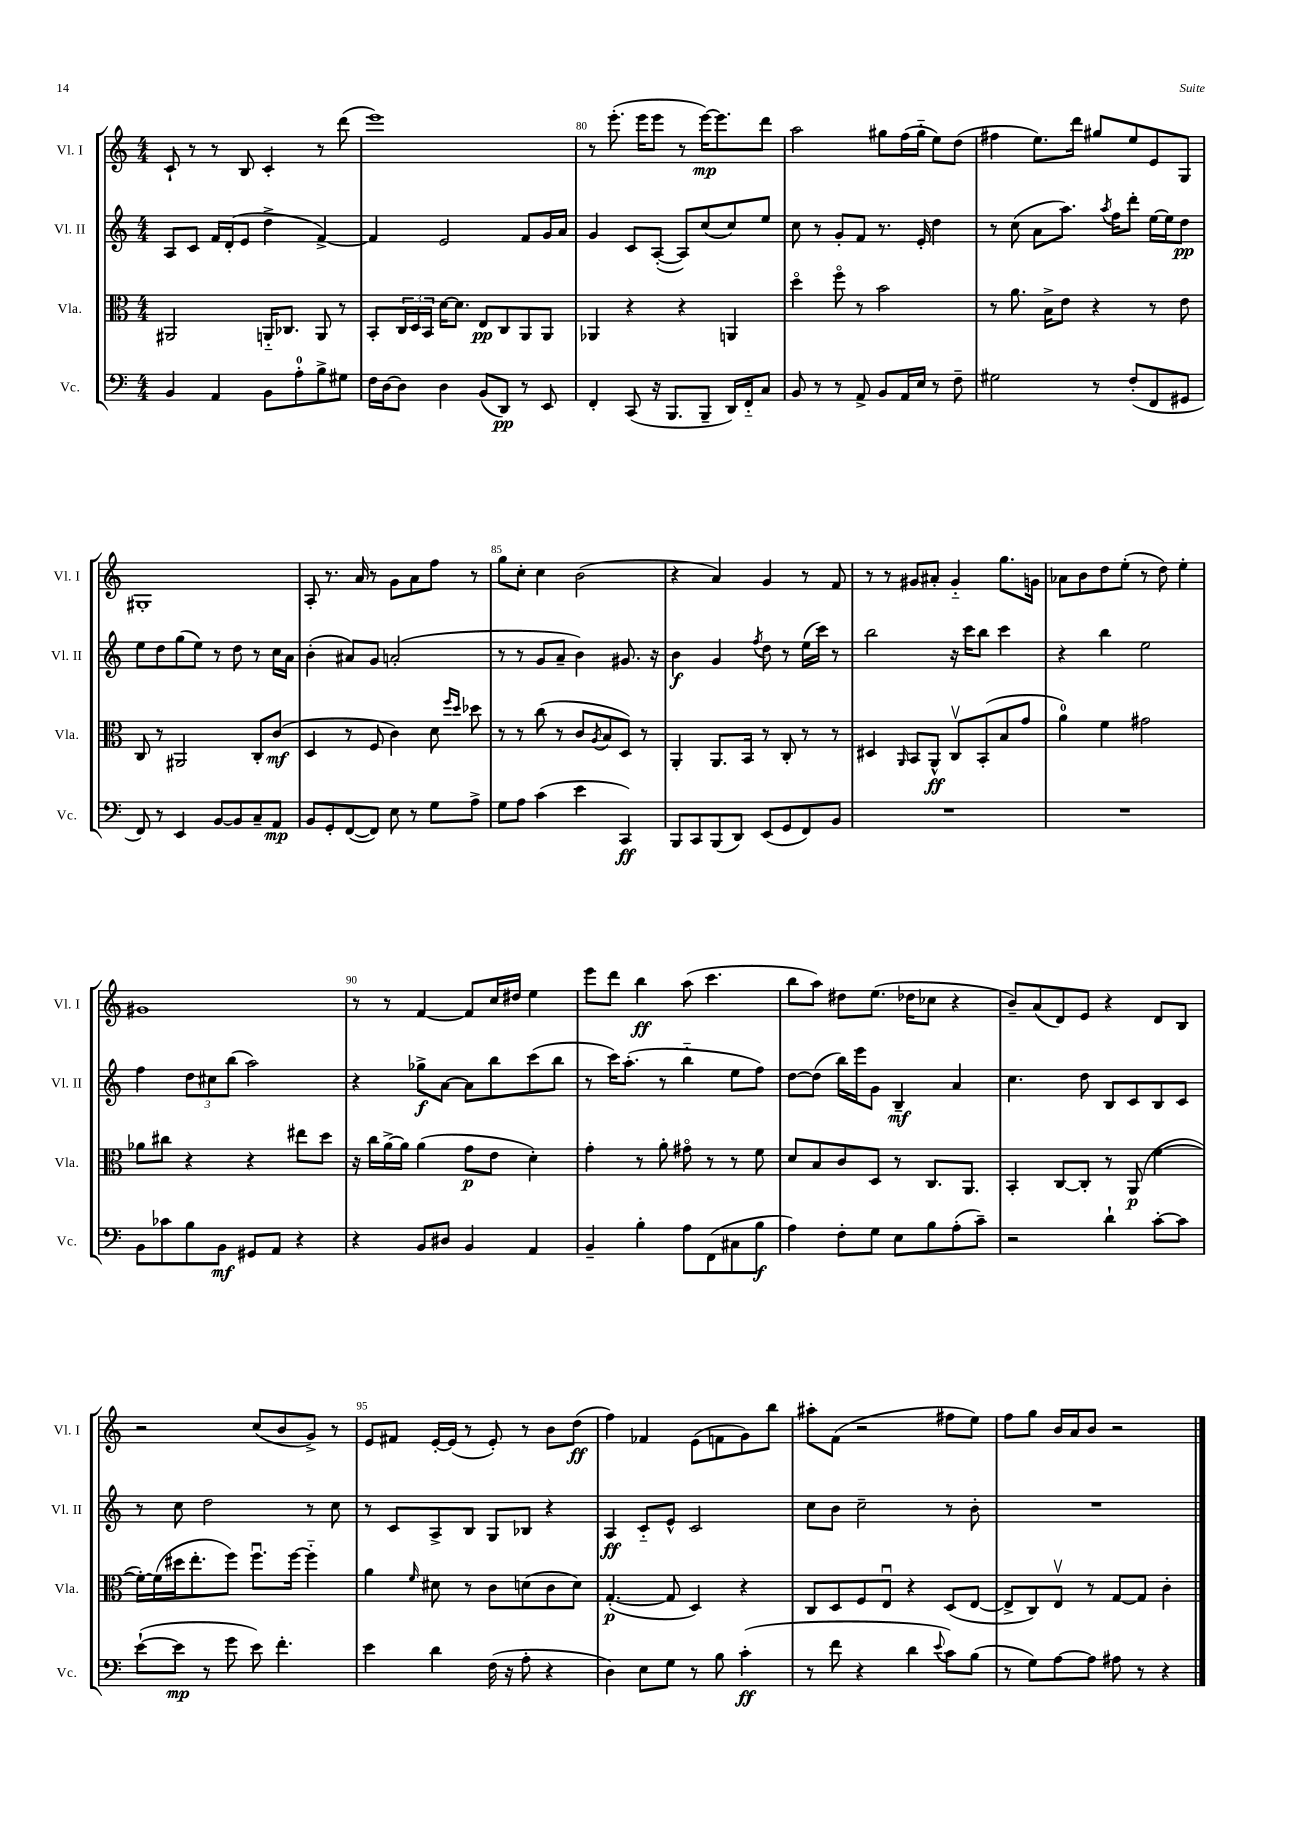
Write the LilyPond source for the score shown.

<<
\new StaffGroup <<
\new Staff = "s0" \with { instrumentName = "Vl. I" shortInstrumentName = "Vl. I" } {
    \clef treble \key c \major \numericTimeSignature \time 4/4
    c'8-! r8 r8 b8 c'4-. r8 d'''8( |
    e'''1) |
    r8 e'''8.-.( e'''16 e'''8 r8 e'''16~\mp) e'''8. d'''8 |
    a''2 gis''8 f''16( gis''16-_ e''8) d''8( |
    fis''4 e''8.) d'''16 gis''8 e''8 e'8 g8 |
    gis1-. |
    a8-. r8. a'16 r8 g'8 a'8 f''8 r8 |
    g''8 c''8-. c''4 b'2( |
    r4 a'4) g'4 r8 f'8 |
    r8 r8 gis'8 ais'8-. gis'4-_ g''8. g'16 |
    aes'8 b'8 d''8 e''8-.( r8 d''8) e''4-. |
    gis'1 |
    r8 r8 f'4~ f'8 c''16 dis''16 e''4 |
    e'''8 d'''8 b''4\ff a''8( c'''4. |
    b''8 a''8) dis''8 e''8.( des''16 ces''8 r4 |
    b'8--) a'8( d'8) e'8 r4 d'8 b8 |
    r2 c''8( b'8 g'8->) r8 |
    e'8 fis'8 e'16~-. e'16( r8 e'8-.) r8 b'8 d''8\ff( |
    f''4) fes'4 e'8( f'8 g'8) b''8 |
    ais''8-. f'8( r2 fis''8 e''8) |
    f''8 g''8 b'16 a'16 b'8 r2 \bar "|." |
}
\new Staff = "s1" \with { instrumentName = "Vl. II" shortInstrumentName = "Vl. II" } {
    \clef treble \key c \major \numericTimeSignature \time 4/4
    a8 c'8 f'16 d'16-.( e'8 d''4-> f'4~->) |
    f'4 e'2 f'8 g'16 a'16 |
    g'4 c'8 a8~-.( a8) c''8( c''8) e''8 |
    c''8 r8 g'8-. f'8 r8. e'16-. d''4 |
    r8 c''8( a'8 a''8.) \acciaccatura { a''8 } f''16 d'''8-. e''16~ e''16 d''8\pp |
    e''8 d''8 g''8( e''8) r8 d''8 r8 c''16 a'16 |
    b'4-.( ais'8) g'8 a'2-.( |
    r8 r8 g'8 a'8-- b'4) gis'8. r16 |
    b'4\f g'4 \acciaccatura { f''8 } d''8 r8 e''16( c'''16) r8 |
    b''2 r16 c'''16 b''8 c'''4 |
    r4 b''4 e''2 |
    f''4 \tuplet 3/2 { d''8 cis''8 b''8( } a''2) |
    r4 ges''8->\f a'8~ a'8 b''8 c'''8( b''8 |
    r8 c'''16) a''8.-.( r8 b''4-_ e''8 f''8) |
    d''8~ d''8( b''16) e'''16 g'8 b4--\mf a'4 |
    c''4. d''8 b8 c'8 b8 c'8 |
    r8 c''8 d''2 r8 c''8 |
    r8 c'8 a8-> b8 g8 bes8 r4 |
    a4\ff c'8-_ e'8-^ c'2 |
    c''8 b'8 c''2-- r8 b'8-. |
    R1 \bar "|." |
}
\new Staff = "s2" \with { instrumentName = "Vla." shortInstrumentName = "Vla." } {
    \clef alto \key c \major \numericTimeSignature \time 4/4
    ais,2 a,16-_ ces8. a,8 r8 |
    b,8-. \tuplet 3/2 { c16 d16 b,16 } d'16~ d'8. e8\pp c8 a,8 a,8 |
    aes,4 r4 r4 a,4 |
    d''4\flageolet f''8\flageolet r8 b'2 |
    r8 a'8. b16-> e'8 r4 r8 e'8 |
    c8 r8 ais,2 c8-. c'8\mf( |
    d4 r8 f8 c'4) d'8 \grace { f''16 d''16 } des''8 |
    r8 r8 c''8( r8 c'8 \acciaccatura { a8 } b8 d8) r8 |
    a,4-. a,8. b,16 r8 c8-. r8 r8 |
    dis4 \grace { a,16 } b,8 a,8-^\ff c8\upbow b,8-.( b8 g'8 |
    a'4-0) f'4 gis'2 |
    aes'8 cis''8 r4 r4 eis''8 d''8 |
    r16 c''16 a'16~-> a'16 a'4( g'8\p e'8 d'4-.) |
    g'4-. r8 a'8-. gis'8\flageolet r8 r8 f'8 |
    d'8 b8 c'8 d8 r8 c8. a,8. |
    b,4-. c8~ c8-. r8 a,8\p( f'4~ |
    f'16~-.) f'16( dis''16 e''8.-. f''8) f''8.\downbow f''16~ f''4-_ |
    a'4 \grace { f'16 } dis'8 r8 c'8 d'8( c'8 d'8) |
    g4.~-.\p( g8 d4) r4 |
    c8 d8 f8 e8\downbow r4 d8( e8~ |
    e8-> c8) e8\upbow r8 g8~ g8 c'4-. \bar "|." |
}
\new Staff = "s3" \with { instrumentName = "Vc." shortInstrumentName = "Vc." } {
    \clef bass \key c \major \numericTimeSignature \time 4/4
    b,4 a,4 b,8 a8-0-. b8-> gis8 |
    f16 d16~ d8 d4 b,8( d,8\pp) r8 e,8 |
    f,4-. c,8( r16 b,,8. b,,8-- d,16) f,16-_ c8 |
    b,8 r8 r8 a,8-> b,8 a,16 e16 r8 f8-- |
    gis2 r8 f8-.( f,8 gis,8 |
    f,8) r8 e,4 b,8~ b,8 c8-- a,8\mp |
    b,8 g,8-. f,8~( f,8) e8 r8 g8 a8-> |
    g8 a8 c'4( e'4 c,4\ff) |
    b,,8 c,8 b,,8( d,8) e,8( g,8 f,8) b,8 |
    R1 |
    R1 |
    b,8 ces'8 b8 b,8\mf gis,8 a,8 r4 |
    r4 b,8 dis8 b,4 a,4 |
    b,4-- b4-. a8 f,8( cis8 b8\f |
    a4) f8-. g8 e8 b8 a8-.( c'8--) |
    r2 d'4-! c'8~-. c'8 |
    e'8~-!( e'8\mp r8 g'8 e'8) f'4.-. |
    e'4 d'4 f16( r16 a8-. r4 |
    d4) e8 g8 r8 b8 c'4-.\ff( |
    r8 f'8 r4 d'4 \appoggiatura { e'8 } c'8) b8( |
    r8 g8) a8~ a8 ais8 r8 r4 \bar "|." |
}
>>
>>
\layout { \context { \Score currentBarNumber = #78 \override BarNumber.break-visibility = ##(#f #t #t) barNumberVisibility = #(every-nth-bar-number-visible 5) } }
